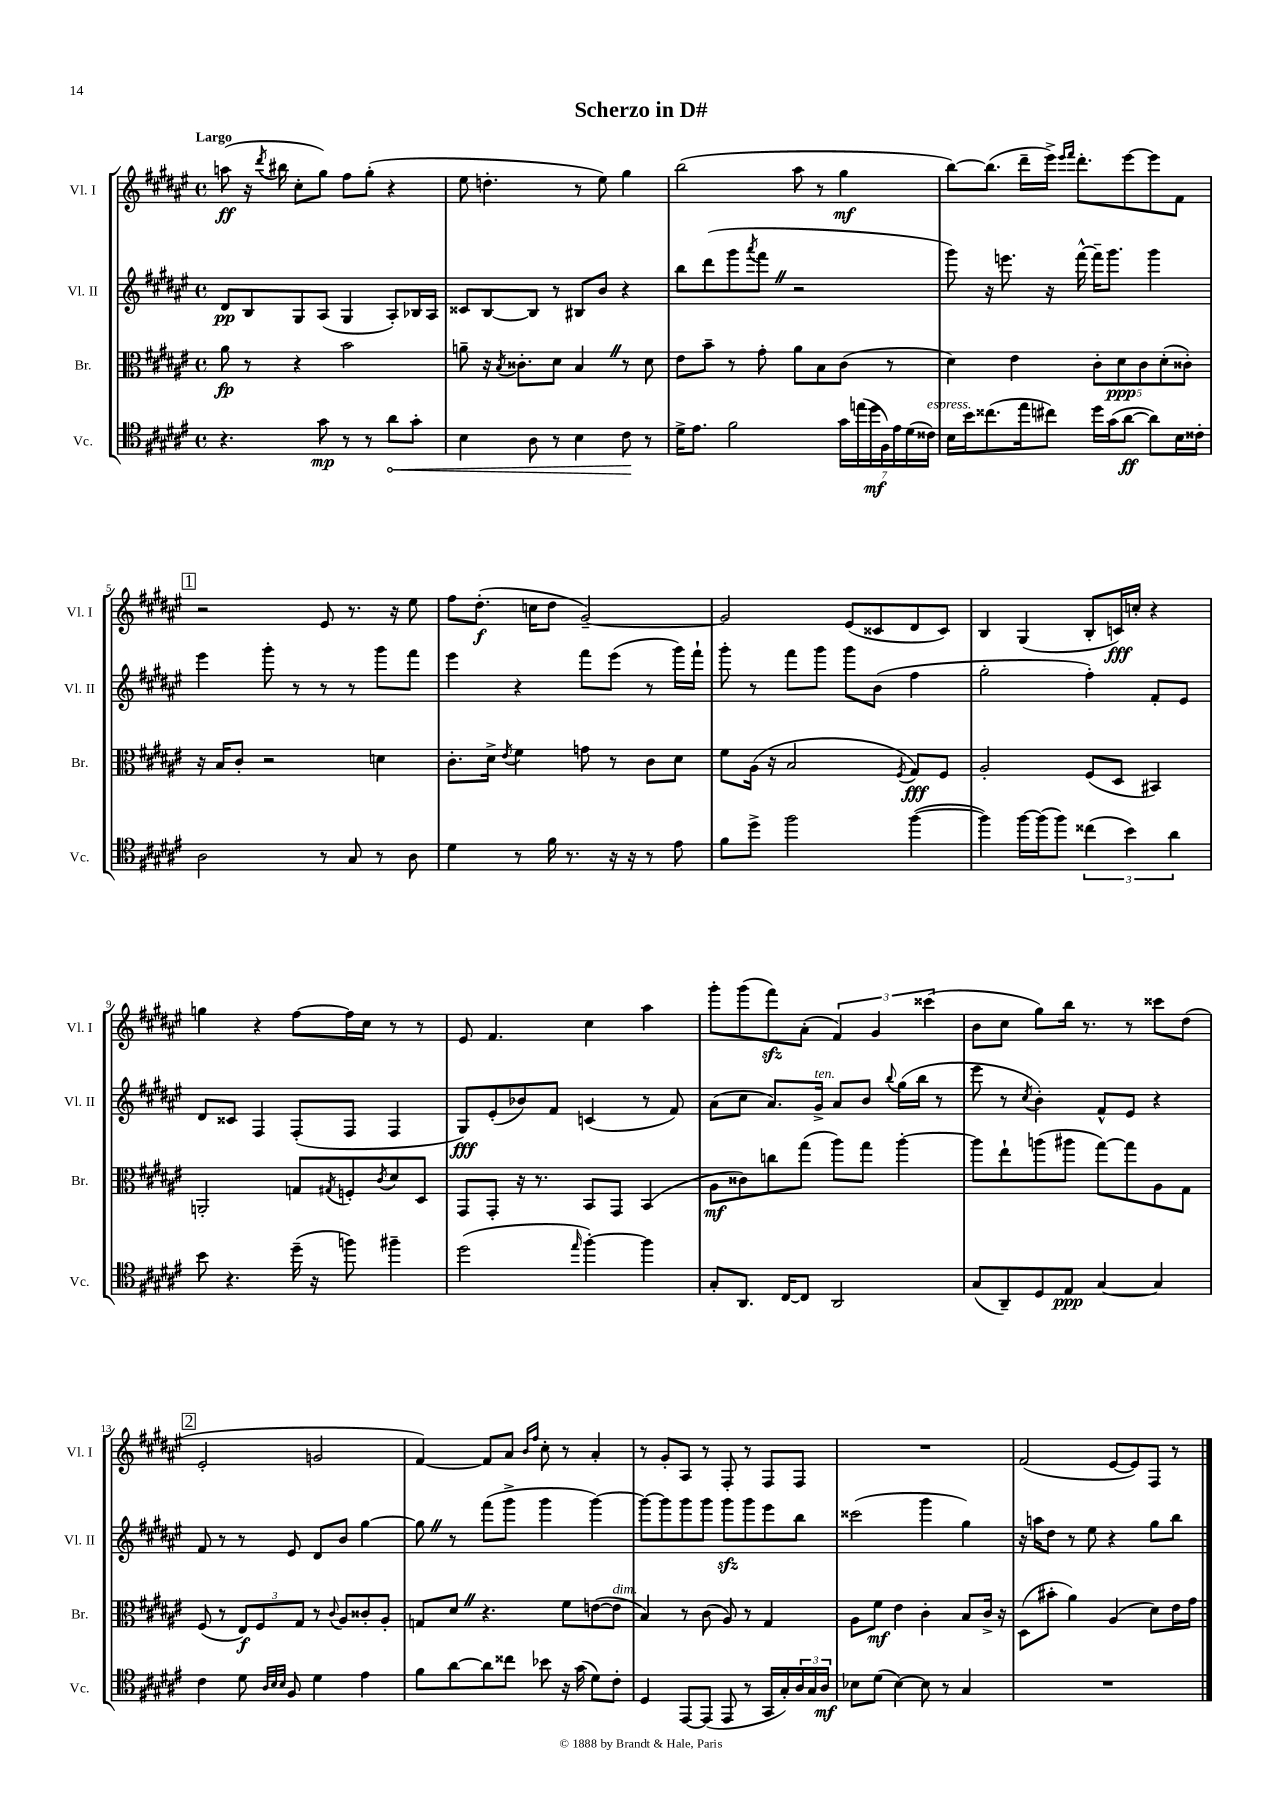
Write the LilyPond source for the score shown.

\header { title = "Scherzo in D#" }
<<
\new StaffGroup <<
\new Staff = "s0" \with { instrumentName = "Vl. I" shortInstrumentName = "Vl. I" } {
    \clef treble \key fis \major \defaultTimeSignature \time 4/4 \tempo "Largo"
    a''8\ff( r16 \acciaccatura { dis'''8 } bis''16 cis''8-. gis''8) fis''8 gis''8-.( r4 |
    eis''8 d''4.-. r8 eis''8) gis''4 |
    b''2( ais''8 r8 gis''4\mf |
    b''8~) b''8.( dis'''16-- eis'''16->) \grace { eis'''16 fis'''16 } dis'''8.-. eis'''8~ eis'''8 fis'8 |
    \mark \markup { \box "1" } r2 eis'8 r8. r16 eis''8 |
    fis''8 dis''8.-.\f( c''16 dis''8 gis'2~--) |
    gis'2 eis'8( cisis'8 dis'8 cisis'8) |
    b4 gis4( b8-. c'16\fff) c''16-. r4 |
    g''4 r4 fis''8~ fis''16 cis''16 r8 r8 |
    eis'8 fis'4. cis''4 ais''4 |
    gis'''8-. gis'''8( fis'''8\sfz) ais'8-.( \tuplet 3/2 { fis'4) gis'4 cisis'''4( } |
    b'8 cis''8 gis''8) b''16 r8. r8 cisis'''8 dis''8( |
    \mark \markup { \box "2" } eis'2-. g'2 |
    fis'4~) fis'8 ais'8 \grace { b'16 fis''16 } cis''8-. r8 ais'4-. |
    r8 gis'8-. ais8 r8 fis8-. r8 fis8 fis8 |
    R1 |
    fis'2( eis'8~ eis'8) fis8 r8 \bar "|." |
}
\new Staff = "s1" \with { instrumentName = "Vl. II" shortInstrumentName = "Vl. II" } {
    \clef treble \key fis \major \defaultTimeSignature \time 4/4
    dis'8\pp b8 gis8 ais8( gis4 ais8-.) bes16 ais16 |
    cisis'8 b8~ b8 r8 bis8 b'8 r4 |
    b''8 dis'''8( gis'''8 \acciaccatura { ais'''8 } fis'''8 \once \override BreathingSign.text = \markup { \musicglyph "scripts.caesura.straight" } \breathe r2 |
    gis'''8) r16 e'''8. r16 fis'''16~-^ fis'''16-- gis'''8. gis'''4 |
    \mark \markup { \box "1" } eis'''4 gis'''8-. r8 r8 r8 gis'''8 fis'''8 |
    eis'''4 r4 fis'''8 eis'''8( r8 gis'''16) fis'''16-! |
    gis'''8-. r8 fis'''8 gis'''8 gis'''8 b'8( fis''4 |
    gis''2-. fis''4-.) fis'8-. eis'8 |
    dis'8 cisis'8 fis4 fis8-.( fis8 fis4 |
    gis8\fff) eis'8-.( bes'8) fis'8 c'4( r8 fis'8) |
    ais'8( cis''8 ais'8.) gis'16->^\markup { \italic "ten." } ais'8 b'8 \appoggiatura { b''8 } gis''16( b''16 r8 |
    eis'''8 r8 \acciaccatura { cis''8 } b'4-.) fis'8-^ eis'8 r4 |
    \mark \markup { \box "2" } fis'8 r8 r8 eis'8 dis'8 b'8 gis''4~ |
    gis''8 \once \override BreathingSign.text = \markup { \musicglyph "scripts.caesura.straight" } \breathe r8 fis'''8( gis'''8-> gis'''4 gis'''4~) |
    gis'''8~ gis'''8 gis'''8 gis'''8 gis'''8\sfz gis'''8 eis'''8 b''8 |
    cisis'''2( gis'''4 gis''4) |
    r16 a''16 dis''8 r8 eis''8 r4 gis''8 b''8 \bar "|." |
}
\new Staff = "s2" \with { instrumentName = "Br." shortInstrumentName = "Br." } {
    \clef alto \key fis \major \defaultTimeSignature \time 4/4
    ais'8\fp r8 r4 b'2 |
    a'8-- r16 \acciaccatura { b8 } cisis'8.-. dis'8 b4 \once \override BreathingSign.text = \markup { \musicglyph "scripts.caesura.straight" } \breathe r8 dis'8 |
    eis'8 b'8-- r8 gis'8-. ais'8 b8 cis'8( r8 |
    dis'4) eis'4 \tuplet 5/4 { cis'8-. dis'8\ppp cis'8 dis'8-.( cisis'8-.) } |
    \mark \markup { \box "1" } r16 b16 cis'8-. r2 d'4 |
    cis'8.-. dis'16-> \acciaccatura { eis'8 } fis'4 g'8 r8 cis'8 dis'8 |
    fis'8 ais16( r16 b2 \acciaccatura { fis8 } gis8\fff) fis8 |
    ais2-. fis8( dis8 bis,4) |
    a,2-. g8 \acciaccatura { gis8 } f8-. \acciaccatura { cis'8 } dis'8 dis8 |
    gis,8 gis,8-. r16 r8. b,8 gis,8 b,4( |
    ais8\mf cisis'8) c''8 gis''8( ais''8) gis''8 ais''4~-. |
    ais''8 eis''8-! a''8( ais''8 gis''8~) gis''8 ais8 gis8 |
    \mark \markup { \box "2" } fis8( r8 \tuplet 3/2 { eis8\f) fis8 gis8 } r8 \appoggiatura { cis'8 } ais8 cisis'8-. ais8-. |
    g8 dis'8 \once \override BreathingSign.text = \markup { \musicglyph "scripts.caesura.straight" } \breathe r4. fis'8 e'8~( e'8^\markup { \italic "dim." } |
    b4) r8 cis'8( ais8) r8 gis4 |
    ais8 fis'8\mf eis'4 cis'4-. b8 cis'16-> r16 |
    dis8( bis'8-. ais'4) ais4( dis'8) eis'16 gis'16 \bar "|." |
}
\new Staff = "s3" \with { instrumentName = "Vc." shortInstrumentName = "Vc." } {
    \clef tenor \key fis \major \defaultTimeSignature \time 4/4
    r4. gis'8\mp r8 r8 \once \override Hairpin.circled-tip = ##t ais'8\< gis'8-. |
    b4 ais8 r8 b4 cis'8\! r8 |
    dis'16-> eis'8. fis'2 \tuplet 7/4 { gis'16 e''16( dis''16\mf fis16) eis'16 dis'16( cisis'16^\markup { \italic "espress." }) } |
    b16 b'16 cisis''8.( eis''16 cis''8) dis''16 gis'16( ais'8~\ff ais'8) b16 cisis'16-. |
    \mark \markup { \box "1" } ais2 r8 gis8 r8 ais8 |
    dis'4 r8 fis'16 r8. r16 r16 r8 eis'8 |
    fis'8 dis''8-> fis''2 fis''4~( |
    fis''4) fis''16~ fis''16( fis''8) \tuplet 3/2 { cisis''4( b'4) ais'4 } |
    b'8 r4. dis''16--( r16 f''8) fis''4-- |
    dis''2( \grace { eis''16 } fis''4~-.) fis''4 |
    gis8-. ais,8. cis16~ cis8 ais,2 |
    gis8( ais,8--) dis8 eis8\ppp gis4~ gis4 |
    \mark \markup { \box "2" } cis'4 dis'8 \grace { ais32 b32 b32 } fis8 dis'4 eis'4 |
    fis'8 ais'8~ ais'8 cisis''8 bes'8 r16 gis'16( dis'8) cis'8-. |
    dis4 eis,8~ eis,8( eis,8 r8 gis,16 gis16-.) \tuplet 3/2 { ais16 gis16 ais16\mf } |
    bes8 dis'8( bes4~) bes8 r8 gis4 |
    R1 \bar "|." |
}
>>
>>
